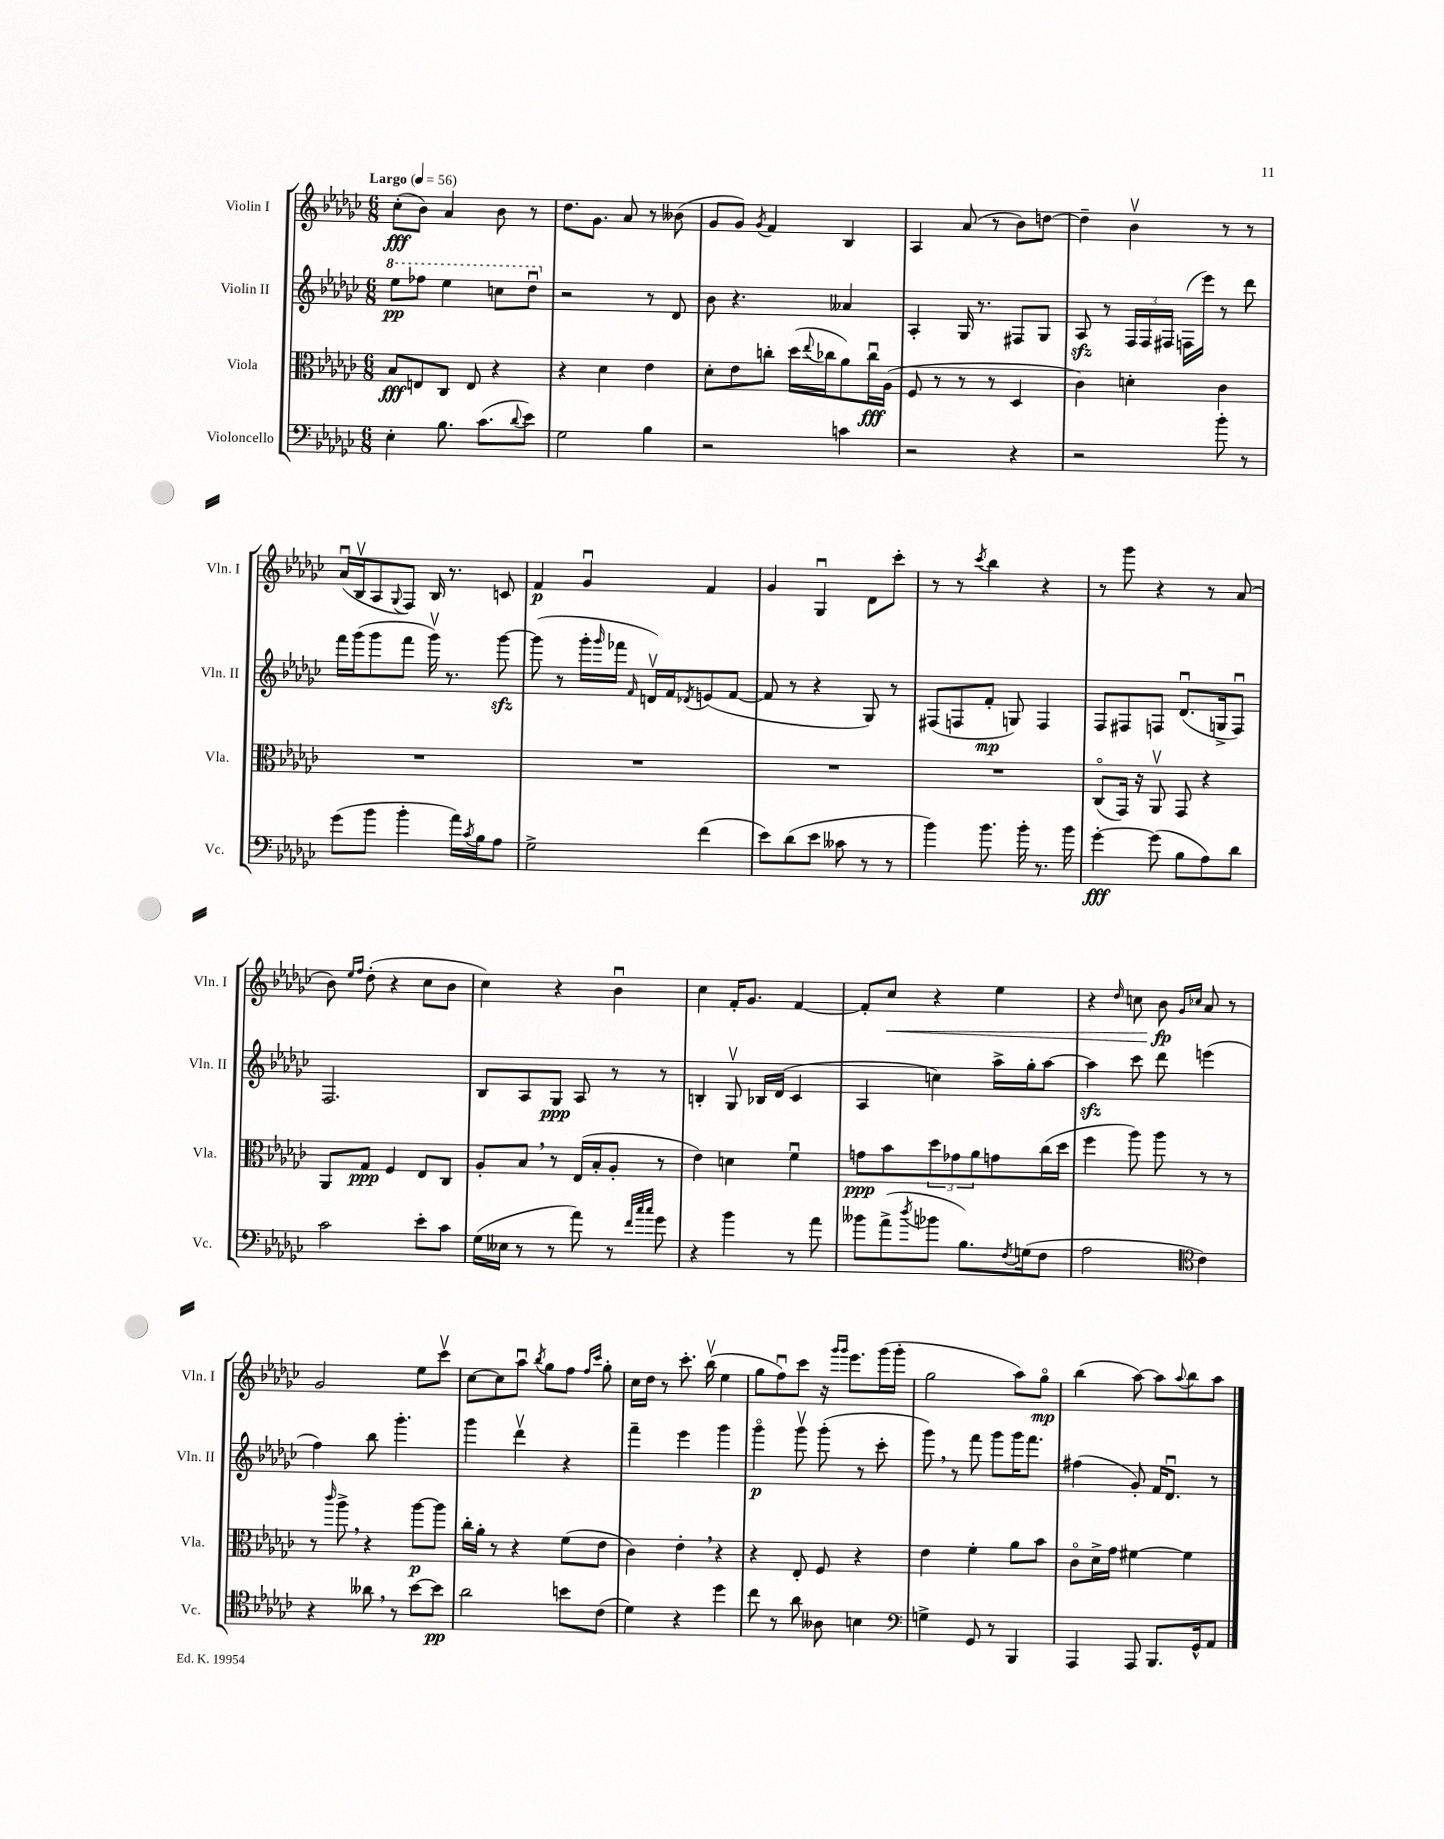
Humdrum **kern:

**kern	**kern	**kern	**kern
*staff4	*staff3	*staff2	*staff1
*clefF4	*clefC3	*clefG2	*clefG2
*k[b-e-a-d-g-c-]	*k[b-e-a-d-g-c-]	*k[b-e-a-d-g-c-]	*k[b-e-a-d-g-c-]
*M6/8	*M6/8	*M6/8	*M6/8
*MM56	*MM56	*MM56	*MM56
4E-'\	8B-/L	8eee-\L	(8cc-'\L
.	8E/	8fff-\J	8b-\J)
8.B-\	8C-/J	4eee-\	4a-/
.	8E/	.	.
(8.c-\L	.	.	.
.	4r	8ccc\L	8b-\
8qqd-/	.	.	.
8e-\J)	.	8ddd-u\J	8r
=	=	=	=
2G-\	4r	2r	8.dd-\L
.	.	.	8.g-\J
.	4d-\	.	.
.	.	.	8a-/
4B-\	4e-\	8r	8r
.	.	8d-/	(8b--\
=	=	=	=
2r	8d-'\L	8b-\	8g-/L
.	8e-\	4.r	8g-/J)
.	.	.	8qg-/
.	8cc'\J	.	4f/
.	(16dd-\LL	.	.
.	8qqee-/	.	.
.	16cc-\J	.	.
4c\	8a-\)	4a--/	4B-/
.	16cc-u\L	.	.
.	(16A-\JJ	.	.
=	=	=	=
2r	8F/	4A-'/	4A-/
.	8r	.	.
.	8r	16G-/	(8a-/
.	.	8.r	.
.	8r	.	8r
4r	4D-/	8F#/L	8b-\L)
.	.	8G-/J	[8dd\J
=	=	=	=
2r	4c-\)	8A-/	4dd~\]
.	.	8r	.
.	4d'\	24F/LL	4b-v\
.	.	24F/	.
.	.	24F#/JJ	.
.	.	(16F\LL	.
.	.	16eee-\JJ)	.
8b-'\	4c-\	8r	8r
8r	.	8ddd-\	8r
=	=	=	=
(8g-\L	2.r	16fff\LL	(16a-u/LL
.	.	(16ggg-\J	16B-v/J
8b-\J	.	8ggg-\	8A-/
.	.	.	8qqG-/
4b-'\	.	8fff\J	8F/J)
.	.	16ggg-v\)	16B-/
.	.	8.r	8.r
16a-\LL)	.	.	.
8qc-/	.	.	.
16B-\J	.	.	.
8A-\J	.	[8ggg-\	8c/
=	=	=	=
2G-^\	2.r	(8ggg-\]	4f/
.	.	8r	.
.	.	16ggg-'\LL	4g-u/
.	.	16qqggg-/	.
.	.	16fff-\JJ	.
.	.	16qqf/	.
.	.	16dv/LL)	.
.	.	16f/J	.
.	.	8qd-/	.
(4f\	.	(8e/	4f/
.	.	[8f/J	.
=	=	=	=
8e-\L)	2.r	8f/]	4g-/
(8d-\	.	8r	.
8e-\J	.	4r	4G-u/
8c--\	.	.	.
8r	.	8G-/)	8d-\L
8r	.	8r	8ccc-'\J
=	=	=	=
4b-\)	2.r	(8F#/L	8r
.	.	8F/	8r
.	.	.	8qccc-/
8.b-\	.	8f'/J	4bb-\
.	.	8G/)	.
16b-'\	.	.	.
8.r	.	4F/	4r
16b-\	.	.	.
=	=	=	=
[4g-'\	(8C-o/L	8F/L	8r
.	16GG-/Jk)	8F#/	8ggg-\
.	16r	.	.
(8g-\]	8AA-v/	8F/J	4r
8B-\L	8GG-/	(8.d-u/L	.
8A-\)	4r	.	8r
.	.	16G^/k	.
8d-\J	.	8Fu/J)	(8a-/
=	=	=	=
2c-\	8AA-/L	2.F/	8b-\)
.	.	.	16qqee-/LL
.	.	.	16qqff/JJ
.	8G-/J	.	(8dd-'\
.	4F/	.	4r
8e-'\L	8E-/L	.	8cc-\L
8c-\J	8C-/J	.	8b-\J
=	=	=	=
(16G-\LL	8A-'/L	8B-/L	4cc-\)
16E--\JJ	.	.	.
8r	8B-/J	8A-/	.
8r	8r	8G-/J	4r
8a-\)	(16E-/LL	8A-/	.
.	16B-'/J	.	.
8r	8A-'/J	8r	4b-u\
32qqf/LLL	.	.	.
32qqcc-/	.	.	.
32qqcc-/JJJ	.	.	.
8g-\	8r	8r	.
=	=	=	=
4r	4e-\)	4B'/	4cc-\
4b-\	4d\	8G-v/	16f'/LK
.	.	.	8.g-/J
.	.	16B-/LL	.
.	.	(16d-/JJ	.
8r	4fu\	4c-/	[4f/
8a-\	.	.	.
=	=	=	=
8b--\L	8g\L	4A-/	8f'/]L
(8a-^\	8b-\	.	8cc-/J
8qdd-/	.	.	.
8b-\J	12dd-\	4cc\)	4r
.	12g-\	.	.
8.B-\L)	.	.	.
.	12a-\	.	.
.	8g\	16aa-^\LL	4ee-\
8qF/	.	.	.
(16G\k	.	16gg-'\J	.
8F\J	(16cc-\L	[8aa-\J	.
.	16dd-\JJ	.	.
=	=	=	=
2A-\	4ff\	4aa-\]	4r
.	.	.	16qqdd-/
.	8aa-\)	8ccc-\	8cc\
.	8aa-\	8ddd-\	8b-\
*clefC4	*	*	*
.	.	.	16qqg-/LL
.	.	.	16qqcc-/JJ
4c-\)	8r	(4eee\	8a-/
.	8r	.	8r
=	=	=	=
4r	8r	4ff\)	2g-/
.	16qqccc-/	.	.
.	8aa-^\	.	.
8a--\	4r	8bb-\	.
8r	.	4.ggg-'\	.
[8b-\L	[8aa-\L	.	8ee-\L
8b-\]J	8aa-\]J	.	8ccc-v\J
=	=	=	=
2a-\	16cc-'\LL	4ggg-\	[8cc-\L
.	16a-'\JJ	.	.
.	8r	.	8cc-\]
.	4r	4ddd-v\	8aa-u\J
.	.	.	8qbb-/
.	.	.	8gg-\L
8b\L	(8f\L	4r	8ff\J
.	.	.	16qqff/LL
.	.	.	16qqccc-/JJ
(8c-\J	8e-\J	.	8gg-'\
=	=	=	=
4d-\)	4c-\)	4fff~\	16cc-\LL
.	.	.	16dd-\JJ
.	.	.	8r
4r	4e-'\	4eee-\	8.ccc-'\
.	.	.	(16bb-v\
4dd-\	4r	4ggg-\	4ee-\
=	=	=	=
8cc-\	4r	4ggg-o\	8gg-\L
8r	.	.	8ffu\)
8a-\	8E-'/	8ggg-v\	8ccc-\J
8A--\	8F/	(8ggg-'\	16r
.	.	.	16qqggg-/LL
.	.	.	16qqggg-/JJ
.	.	.	8.eee-\L
4B\	4r	8r	.
.	.	8ccc-'\	(16ggg-\L
.	.	.	16ggg-'\JJ
=	=	=	=
*clefF4	*	*	*
4G^\	4e-\	8ggg-\)	2gg-\
.	.	8r	.
8GG-/	4f'\	8fff\	.
8r	.	8ggg-\L	.
4BBB-/	8a-\L	16ggg-\K	8aa-\L)
.	.	8.fff\J	.
.	8b-\J	.	8gg-o\J
=	=	=	=
4AAA-/	8c-o\L	(4ff#\	(4bb-\
.	16d-^\L	.	.
.	16g-\JJ	.	.
8AAA-/	[4f#\	8g-'/)	[8aa-\)
8.BBB-/L	.	16f/LK	8aa-\]L
.	.	8.d-u/J	.
.	.	.	8qqaa-/
.	4f#\]	.	8bb-\
16GG-^^/k	.	.	.
8AA-/J	.	8r	8aa-\J
==	==	==	==
*-	*-	*-	*-
